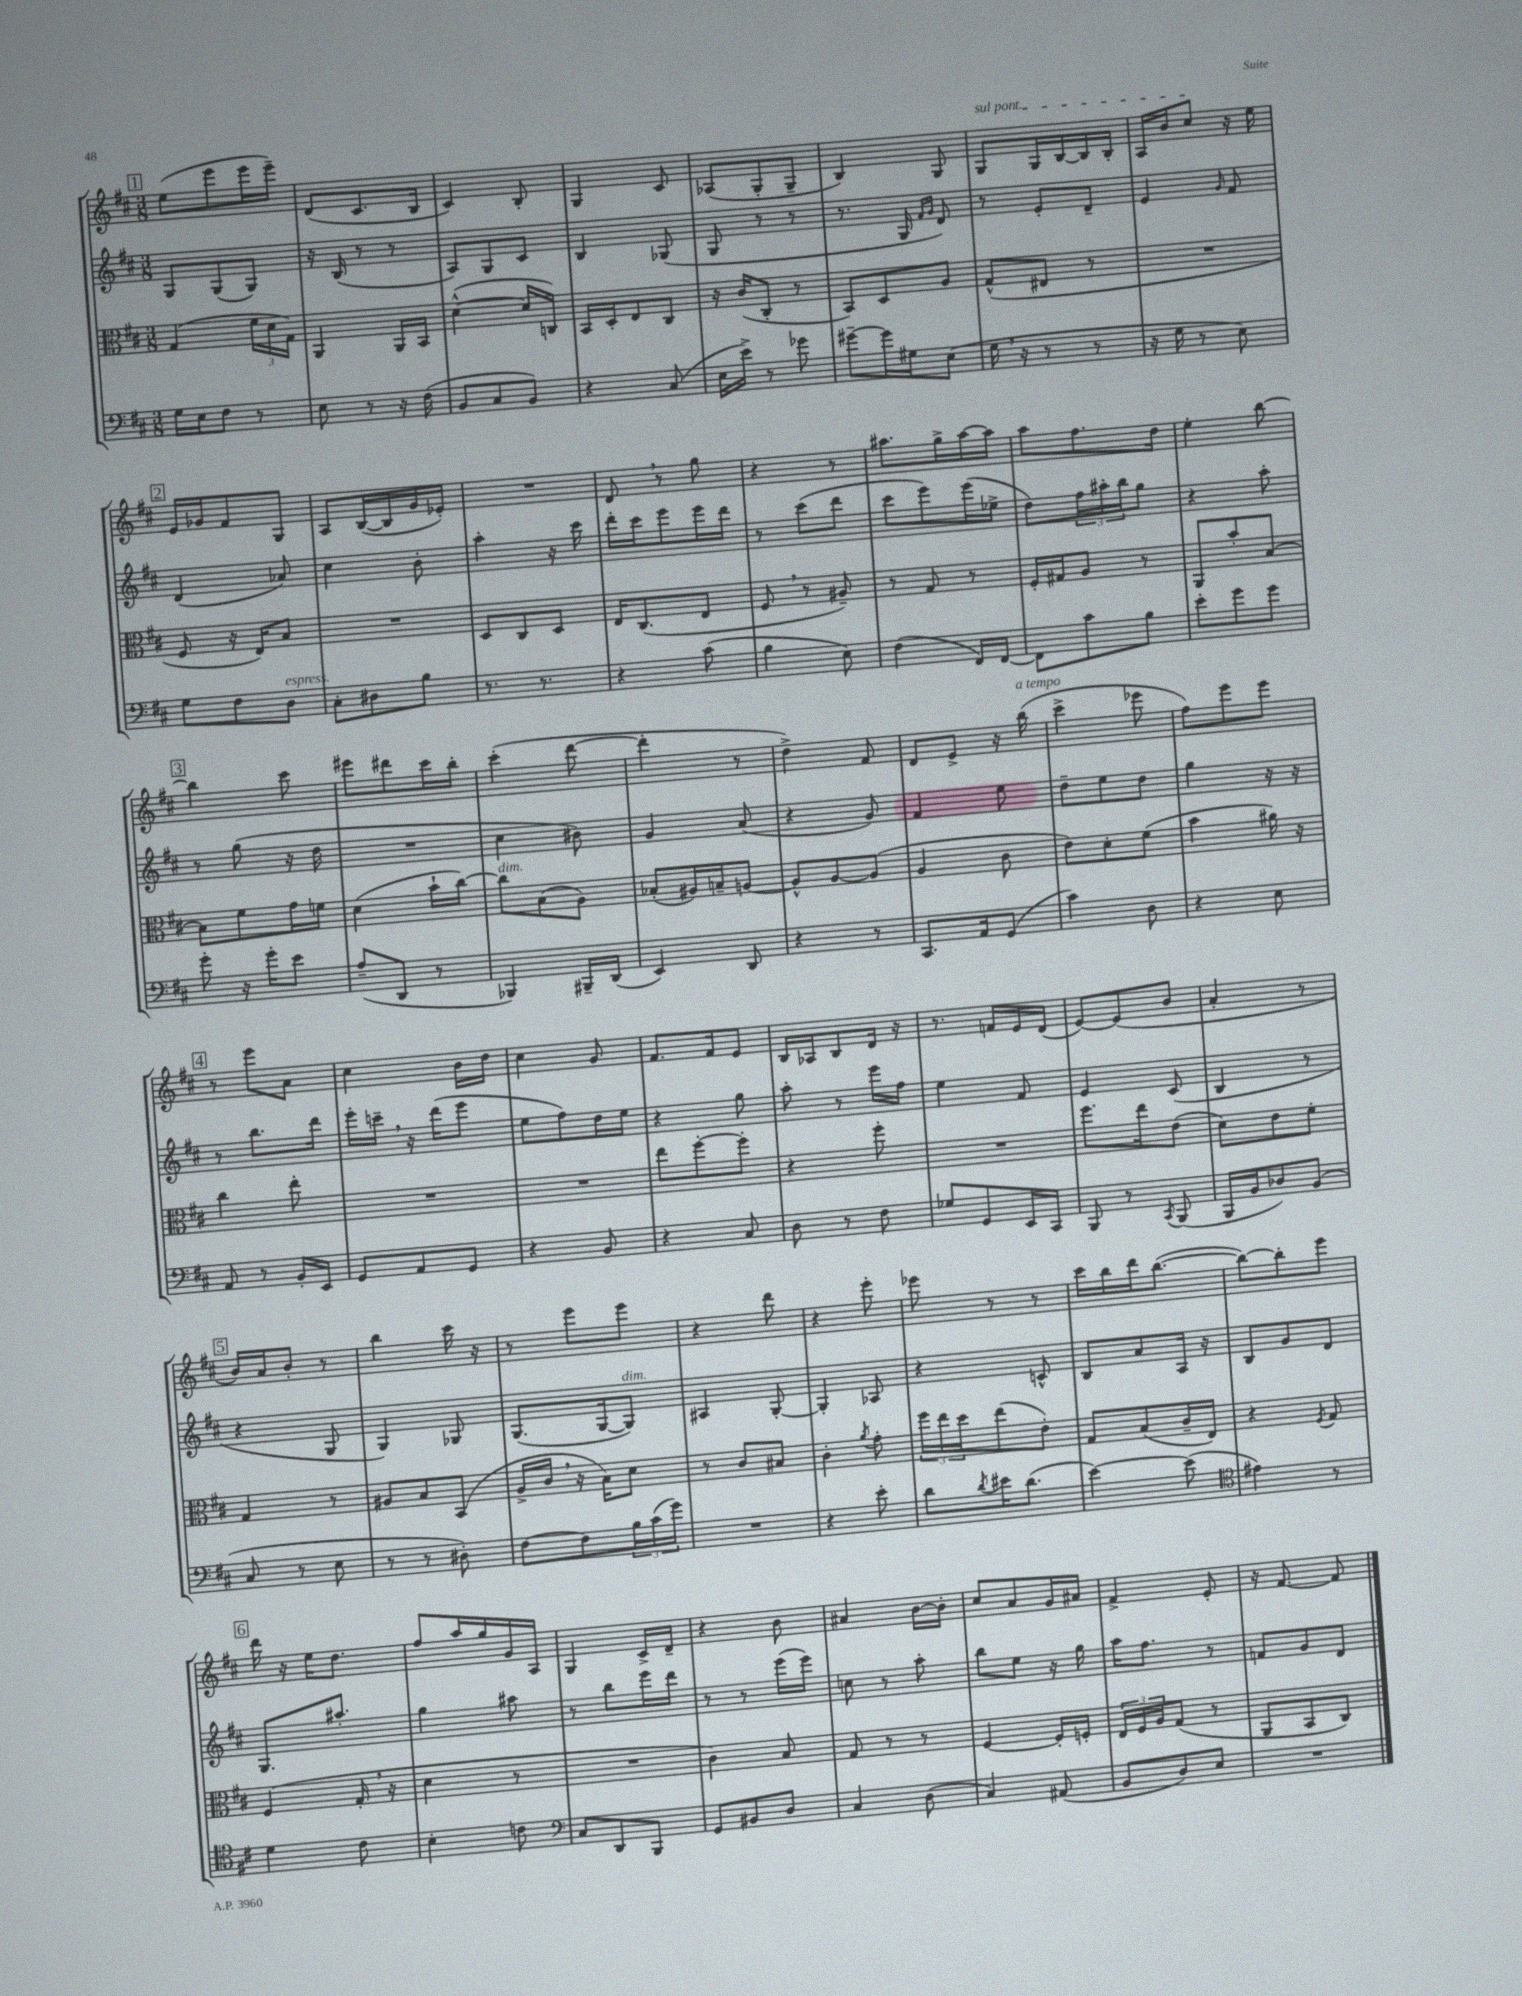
<<
\new StaffGroup <<
\new Staff = "s0" {
    \clef treble \key d \major \numericTimeSignature \time 3/8
    \mark \markup { \box "1" } e''8( e'''8 e'''16 e'''16--) |
    d'8( cis'8. b16 |
    cis'4) b8-. |
    g4 cis'8 |
    aes8( g8-. g8-- |
    b4) g8 |
    \once \override TextSpanner.bound-details.left.text = \markup { \italic "sul pont." } g8\startTextSpan g16 b16~ b16 b16-. |
    a16 b'16 cis''8\stopTextSpan r16 e''16 |
    \mark \markup { \box "2" } e'16 ges'16 fis'8 g8 |
    a8 b16~( b16 g'16 ees'16-.) |
    R4. |
    d'8 \breathe r8 g''8 |
    r4 r8 |
    ais''8. g''16-> ais''16~ ais''16 |
    a''8 fis''8. d''16 |
    e''4-. b''8~ |
    \mark \markup { \box "3" } b''4 cis'''8 |
    eis'''8 dis'''8 cis'''16 b''16-. |
    cis'''4-.( d'''8~ |
    d'''4-. r8 |
    d''4->) fis'8 |
    d'8 e'8-> r16 b''16^\markup { \italic "a tempo" }( |
    cis'''4-> ees'''8 |
    fis''8) e'''8 e'''8 |
    \mark \markup { \box "4" } r8 e'''8 a'8 |
    cis''4 b'16 d''16 |
    cis''4 g'8 |
    fis'8. fis'16 e'8 |
    b16 aes16 b8 d'16 r16 |
    r8. f'16 e'16 d'16( |
    e'8~) e'8( b'8 |
    a'4-. r8 |
    \mark \markup { \box "5" } b'16) a'16 b'8-. r8 |
    b''4 cis'''16 r16 |
    r8 e'''8 e'''8 |
    r4 d'''8 |
    r4 e'''8-. |
    ees'''8 r8 r8 |
    cis'''16 b''16 d'''16 b''8.~( |
    b''8~) b''8-. e'''8 |
    \mark \markup { \box "6" } d'''16 r16 e''16 d''8. |
    fis''8 a''16 g''16 g'16 a16 |
    g4 cis'16-> d'16-- |
    r4 b'8 |
    ais'4 b'16~ b'16-. |
    cis''8 a'8 g'16 ais'16 |
    fis'4-> e'8-. |
    r16 fis'8.~ fis'8 \bar "|." |
}
\new Staff = "s1" {
    \clef treble \key d \major \numericTimeSignature \time 3/8
    \mark \markup { \box "1" } g8 g8( g8) |
    r16 b16( r8 r8 |
    a8) g8 cis'8 |
    b4 ges8( |
    g8 r8 r8 |
    r8. g16 \grace { fis'16 g'16 } d'8) |
    r8 e'8-. d'8-- |
    e'4 \grace { g'16 } fis'8 |
    \mark \markup { \box "2" } d'4( aes'8) |
    cis''4 b'8-. |
    a''4-. r16 cis'''16 |
    d'''16-. cis'''16 e'''8 e'''16 d'''16 |
    r8 cis'''8( d'''8 |
    cis'''8 e'''8) e'''16( ees''16-> |
    d''8) \tuplet 3/2 { fis''16 ais''16-. b''16 } g''8 |
    r4 a''8-. |
    \mark \markup { \box "3" } r8 g''8( r16 d''16 |
    R4. |
    cis''4 bis'8) |
    g'4 a'8( |
    r4 g'8) |
    fis'4 e''8 |
    d''8-- e''8 d''8 |
    g''4 r16 r16 |
    \mark \markup { \box "4" } r8 b''8. d'''16 |
    e'''16-. c'''16-- \breathe r16 d'''16( e'''8 |
    e''8 fis''8) d''16 e''16 |
    r4 g''8 |
    a''8-. r8 e'''16 fis''16 |
    e''4 fis'8 |
    e'4 cis'8( |
    b4 r8 |
    \mark \markup { \box "5" } r4 g8 |
    g4) ges8 |
    g8.( g16~ g8^\markup { \italic "dim." }) |
    ais4 g8~-. |
    g4-. aes8 |
    r4 c'8-^ |
    b8 a'8 a16 r16 |
    b8 g'8 d'8 |
    \mark \markup { \box "6" } g8. ais''8.-. |
    g''4 ais''8 |
    r8 b''8 e'''16 d'''16 |
    r8 r8 e'''16( e'''16) |
    c''8 r8 a''8-. |
    b''8 e''8 r16 g''16 |
    a''16 fis''8. r8 |
    f'8 g'8 d'8 \bar "|." |
}
\new Staff = "s2" {
    \clef alto \key d \major \numericTimeSignature \time 3/8
    \mark \markup { \box "1" } g4( \tuplet 3/2 { fis'16 d'16 g16) } |
    a,4 a,16 b,16 |
    d'4~-^( d'16 c16) |
    b,16 d16-. e8 cis8 |
    r16 cis'16( cis8-. r8 |
    b,8) d8 a8 |
    g8-^( eis8 r8 |
    R4. |
    \mark \markup { \box "2" } fis8 r16 e16) b8 |
    R4. |
    d8 cis8 d8 |
    e16 cis8.( e8 |
    fis8 \breathe r8 ais8--) |
    r8 g8 r8 |
    fis16-. gis16 a8 r8 |
    a,8 b'8-. b8~ |
    \mark \markup { \box "3" } b8 fis'8 g'16 f'16 |
    d'4( b'16-! cis''16~) |
    cis''8^\markup { \italic "dim." } b8( a8) |
    bes8-.( ais16) b16-- a8~ |
    a8-^ a8~ a8( |
    a4 cis'8 |
    e'8) d'8-. fis'8( |
    b'4 ais'16) r16 |
    \mark \markup { \box "4" } cis''4 e''8-. |
    R4. |
    R4. |
    e''8 fis''8~-. fis''8-. |
    r4 fis''8-. |
    R4. |
    fis''8. e''16 e'8( |
    d'8) e'8 fis'8-. |
    \mark \markup { \box "5" } g4 r8 |
    ais8 b8 b,8( |
    a16-> cis'16 \breathe r16 b16) d'8 |
    r8 cis'8 bis8 |
    cis'4-. \acciaccatura { a'8 } g'8-. |
    \tuplet 3/2 { fis''16 e''16 d''16 } e''8( e'8-.) |
    g8 b8( cis'16-- e16) |
    r4 \acciaccatura { fis8 } g8 |
    \mark \markup { \box "6" } fis4( g16-. \breathe r16 |
    d'4 r8 |
    R4. |
    cis'4) b8 |
    g8 r8 r8 |
    fis4~ fis16-. f16-. |
    \tuplet 3/2 { e16 fis16 a16 } g8( r8 |
    a,8 b,8 cis8) \bar "|." |
}
\new Staff = "s3" {
    \clef bass \key d \major \numericTimeSignature \time 3/8
    \mark \markup { \box "1" } g16 e16 fis8 r8 |
    e8 r8 r16 fis16( |
    b,8 cis8 b,8) |
    r4 cis8( |
    e16 e'16->) r8 ges'8 |
    gis'8~-- gis'16 gis16 e8( |
    g16 \breathe r16 r8 r8 |
    r16 g16 r8 e8) |
    \mark \markup { \box "2" } g8 fis8 d8^\markup { \italic "espress." } |
    cis8-. dis8 b8 |
    r8. r8. |
    r4 cis'8( |
    b4 e8) |
    fis4( fis,16) fis,16~ |
    fis,8 cis'8 b8 |
    e'8-. g'8 g'8 |
    \mark \markup { \box "3" } g'8-. r16 g'16-. e'8 |
    a8--( d,8 r8 |
    bes,,4) bis,,16-- d,16( |
    e,4) d,8 |
    r4 r8 |
    cis,8. a,16 g,8( |
    cis'4) d8 |
    r4 e8 |
    \mark \markup { \box "4" } a,8 r8 b,16-. e,16 |
    g,8 a,8 g,8 |
    r4 b,8 |
    r4 cis8 |
    d8 r8 fis8 |
    ges8 g,8 e,16 cis,16 |
    b,,8 r8 \acciaccatura { cis,8 } b,,8( |
    b,,16 b,16 des8) b,8( |
    \mark \markup { \box "5" } cis8 r8 e8 |
    r8 r8 dis8-.) |
    fis8~ fis8 \tuplet 3/2 { b16 cis'16( g'16) } |
    R4. |
    r4 e'8-. |
    d'8 \acciaccatura { d'8 } eis'16 d'8.( |
    e'4~) e'8( |
    \clef tenor eis'4) r8 |
    \mark \markup { \box "6" } d'4 cis'8 |
    b4-. c'8 |
    \clef bass cis8 d,8 b,,8 |
    g,8 bis,8 d8 |
    cis4 d8( |
    cis4) ais,8( |
    b,8 d8) e8 |
    R4. \bar "|." |
}
>>
>>
\layout { \context { \Score \remove "Bar_number_engraver" } }
